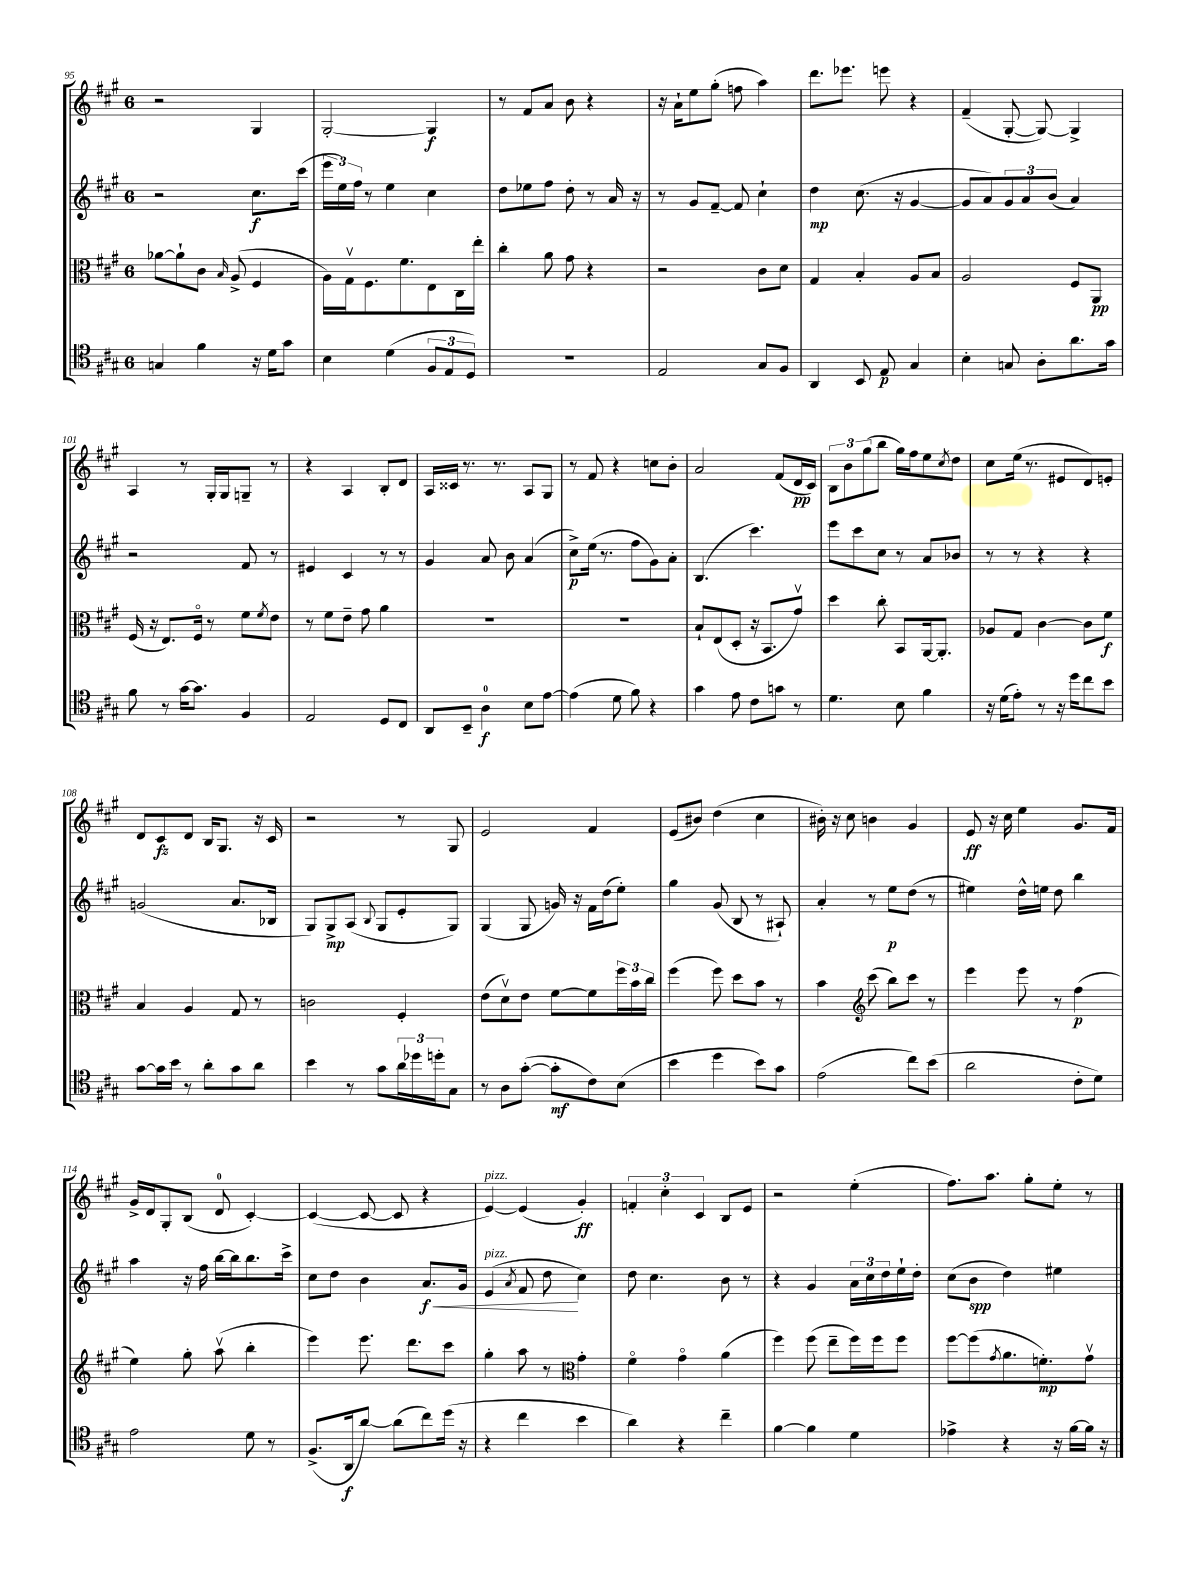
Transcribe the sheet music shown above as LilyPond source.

<<
\new StaffGroup <<
\new Staff = "s0" {
    \clef treble \key a \major \once \override Staff.TimeSignature.style = #'single-digit \time 6/8
    r2 gis4 |
    gis2~-. gis4\f |
    r8 fis'8 a'8 b'8 r4 |
    r16 a'16-! e''8 gis''8-.( f''8 a''4) |
    d'''8. ees'''8. e'''8 r4 |
    fis'4--( gis8~-. gis8~) gis4-> |
    a4 r8 gis16-. gis16 g8-- r8 |
    r4 a4 b8-. d'8 |
    a16 cisis'16 r8. r8. a8 gis8 |
    r8 fis'8 r4 c''8 b'8-. |
    a'2 fis'8( d'16\pp cis'16) |
    \tuplet 3/2 { b8 b'8 gis''8( } b''8 gis''16) fis''16 e''8 \acciaccatura { cis''8 } d''8 |
    cis''8 e''16( r8. eis'8 d'8) e'8-. |
    d'8 cis'8\fz d'8 b16 gis8. r16 cis'16 |
    r2 r8 gis8 |
    e'2 fis'4 |
    e'8( bis'8) d''4( cis''4 |
    bis'16-.) r16 cis''8 b'4 gis'4 |
    e'8\ff r16 cis''16 e''4 gis'8. fis'16 |
    gis'16-> d'16 gis8-. b8( d'8-0 cis'4~-.) |
    cis'4~( cis'8~ cis'8 r4 |
    e'4~^\markup { \italic "pizz." }) e'4( gis'4-.\ff) |
    \tuplet 3/2 { f'4-. cis''4-. cis'4 } b8 e'8 |
    r2 e''4-.( |
    fis''8.) a''8. gis''8-. e''8-. r8 \bar "|." |
}
\new Staff = "s1" {
    \clef treble \key a \major \once \override Staff.TimeSignature.style = #'single-digit \time 6/8
    r2 cis''8.\f cis'''16( |
    \tuplet 3/2 { e'''16 e''16) fis''16 } r8 e''4 cis''4 |
    d''8 ees''8 fis''8 d''8-. r8 a'16 r16 |
    r8 gis'8 fis'8~-- fis'8 cis''4-! |
    d''4\mp cis''8.( r16 gis'4~ |
    gis'8 a'8) \tuplet 3/2 { gis'8 a'8 b'8( } a'4) |
    r2 fis'8 r8 |
    eis'4 cis'4 r8 r8 |
    gis'4 a'8 b'8 a'4( |
    cis''8->\p) e''16( r8. fis''8 gis'8) a'8-. |
    b4.( cis'''4.) |
    e'''8 cis'''8 cis''8 r8 a'8 bes'8 |
    r8 r8 r4 r4 |
    g'2( a'8. bes16 |
    gis8) gis8->\mp a8( \appoggiatura { b8 } gis8 e'8-. gis8) |
    gis4( gis8 g'16) r16 fis'16 d''16( e''8-.) |
    gis''4 gis'8( b8 r8 ais8-!) |
    a'4-. r8 e''8\p d''8( r8 |
    eis''4) d''16-^ e''16 d''8 b''4 |
    a''4 r16 fis''16 b''16~ b''16 b''8. cis'''16-> |
    cis''8 d''8 b'4 a'8.\f\< gis'16 |
    e'4^\markup { \italic "pizz." }( \acciaccatura { a'8 } fis'8 d''8\! cis''4) |
    d''8 cis''4. b'8 r8 |
    r4 gis'4 \tuplet 3/2 { a'16 cis''16 d''16 } e''16-! d''16-. |
    cis''8( b'8\spp d''4) eis''4 \bar "|." |
}
\new Staff = "s2" {
    \clef alto \key a \major \once \override Staff.TimeSignature.style = #'single-digit \time 6/8
    aes'8~ aes'8-! cis'8 \grace { b16 } a8->( fis4 |
    a16) gis16\upbow fis8. fis'8. e8 cis16 e''16-. |
    cis''4-. a'8 gis'8 r4 |
    r2 cis'8 d'8 |
    gis4 b4-. a8 b8 |
    a2 fis8 a,8\pp |
    fis16( r16 e8.) fis16\flageolet r8 fis'8 \acciaccatura { fis'8 } e'8 |
    r8 fis'8 e'8-- gis'8 a'4 |
    R2. |
    R2. |
    b8-! e8( d8-. r16 b,8. gis'8\upbow) |
    d''4 cis''8-. b,8 a,16~ a,8.-. |
    aes8 gis8 cis'4~ cis'8 fis'8\f |
    b4 a4 gis8 r8 |
    c'2 fis4-. |
    e'8( d'8\upbow) e'8 fis'8~ fis'8 \tuplet 3/2 { fis''16 b'16 cis''16 } |
    fis''4( fis''8) d''8 b'8 r8 |
    b'4 \clef treble cis'''8( b''8) cis'''8 r8 |
    e'''4 e'''8 r8 fis''4\p( |
    e''4) gis''8-. a''8\upbow( b''4-. |
    e'''4) e'''8. d'''8. cis'''8 |
    gis''4-. a''8 r8 \clef alto gis'4-. |
    fis'4\flageolet gis'4\flageolet a'4( |
    fis''4) fis''8( e''8-- fis''16) fis''16 fis''8 |
    fis''8~ fis''8( \acciaccatura { gis'8 } a'8. f'8.-.\mp) gis'8\upbow \bar "|." |
}
\new Staff = "s3" {
    \clef tenor \key a \major \once \override Staff.TimeSignature.style = #'single-digit \time 6/8
    g4 fis'4 r16 d'16 gis'8 |
    b4 d'4( \tuplet 3/2 { fis8 e8 d8) } |
    r2. |
    e2 gis8 fis8 |
    a,4 b,8 e8\p gis4 |
    b4-. g8 a8-. a'8. gis'16 |
    fis'8 r8 gis'16~ gis'8. fis4 |
    e2 d8 cis8 |
    a,8 b,8-- a4-0\f b8 e'8~ |
    e'4( d'8 fis'8) r4 |
    gis'4 e'8 cis'8 g'8 r8 |
    d'4. b8 fis'4 |
    r16 d'16( e'8-.) r8 r16 d''16 cis''8 b'8 |
    gis'8~ gis'16 b'16 r8 a'8-. gis'8 a'8 |
    b'4 r8 gis'8 \tuplet 3/2 { a'16 des''16 d''16-. } gis8 |
    r8 a8 gis'8~-.( gis'8-.\mf cis'8) b8( |
    b'4 d''4 b'8) gis'8 |
    e'2( cis''8) b'8( |
    a'2 cis'8-. d'8) |
    e'2 d'8 r8 |
    fis8.->( a,16\f a'8~) a'8( cis''8) d''16( r16 |
    r4 cis''4 b'4 |
    a'4) r4 cis''4-- |
    fis'4~ fis'4 d'4 |
    ees'4-> r4 r16 fis'16~ fis'16 r16 \bar "|." |
}
>>
>>
\layout { \context { \Score currentBarNumber = #95 } }
